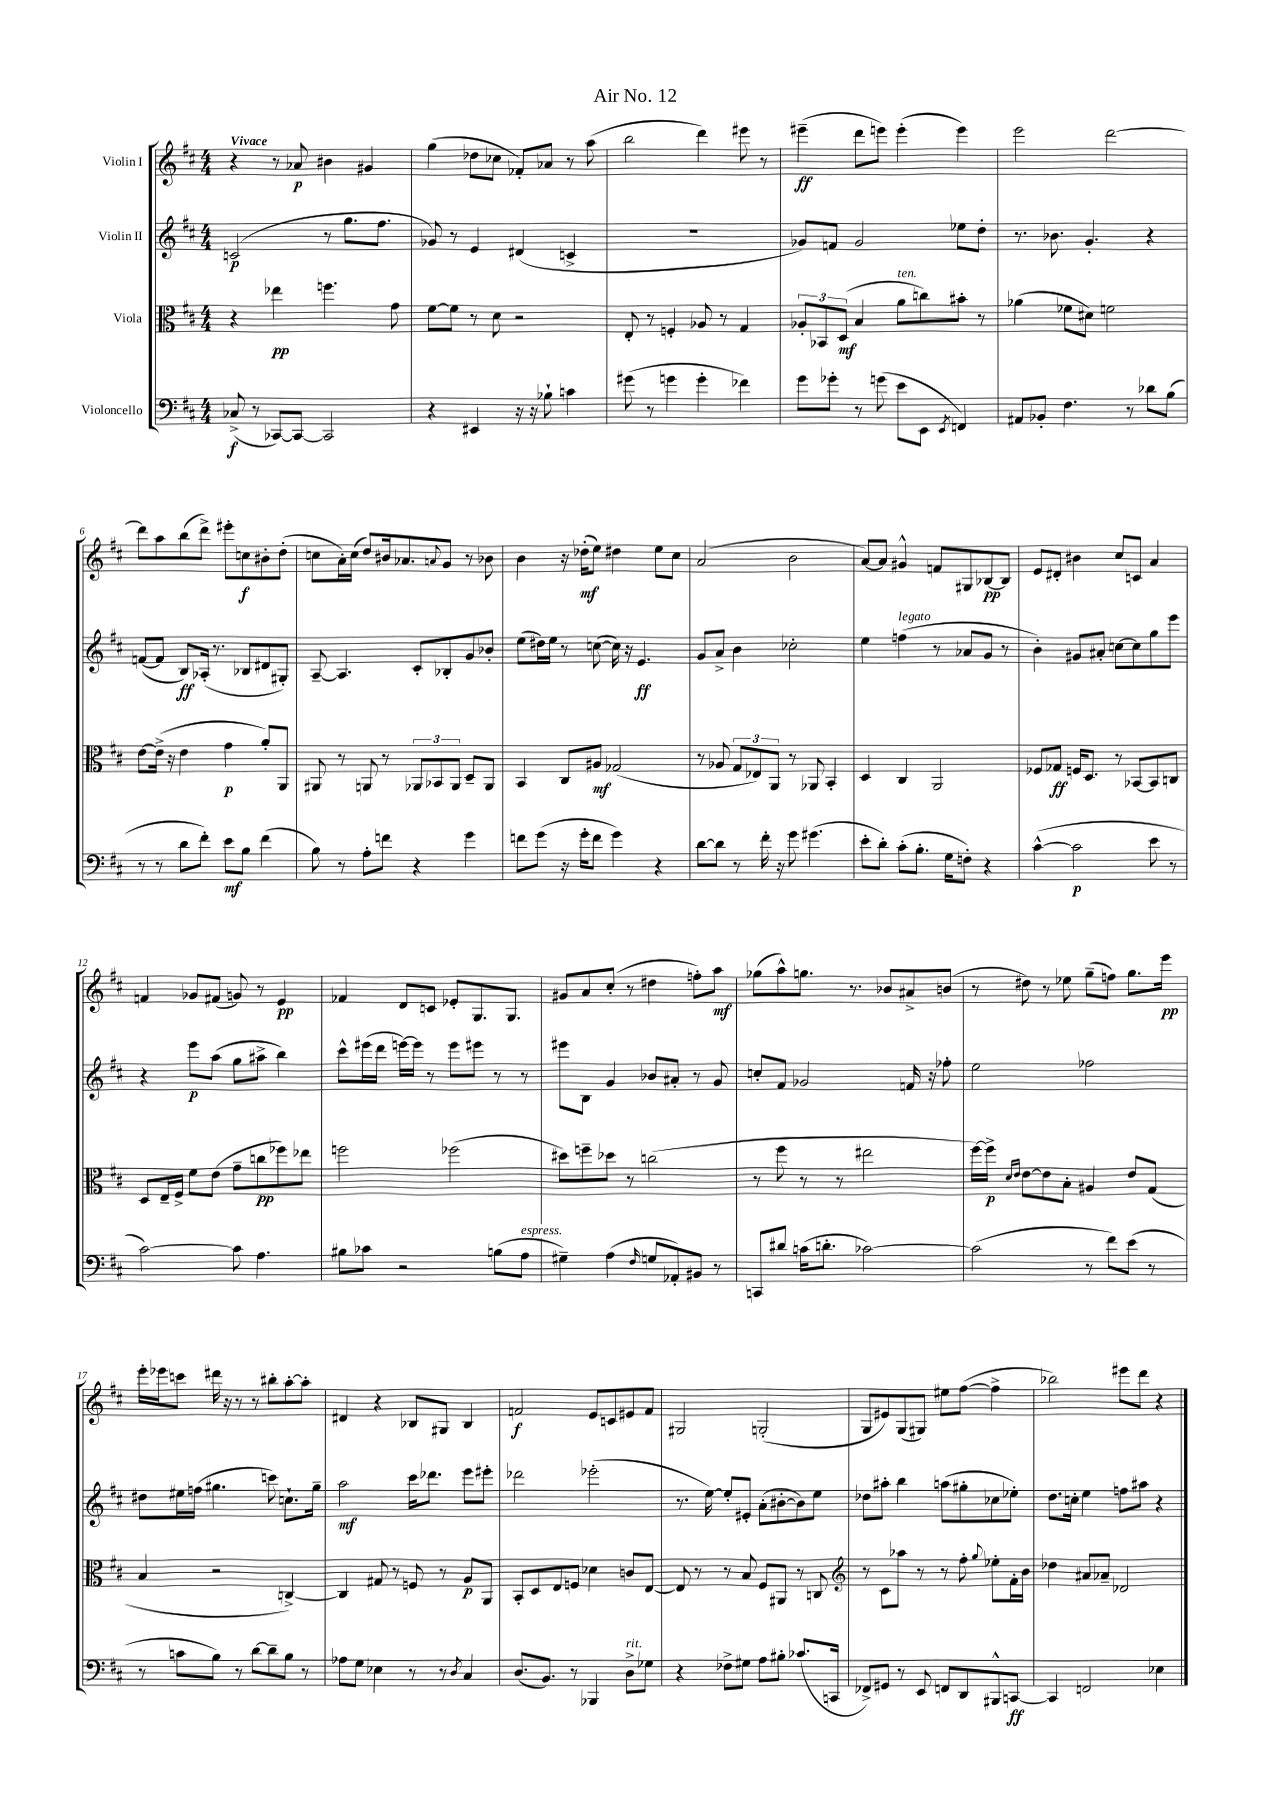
\header { title = "Air No. 12" }
<<
\new StaffGroup <<
\new Staff = "s0" \with { instrumentName = "Violin I" } {
    \clef treble \key d \major \numericTimeSignature \time 4/4 \tempo "Vivace"
    r4 r8 aes'8\p bis'4 gis'4 |
    g''4( des''8 ces''8 fes'8-.) aes'8 r8 a''8( |
    b''2 d'''4) eis'''8 r8 |
    eis'''4--\ff( d'''8 e'''8) e'''4-.( e'''4) |
    e'''2 d'''2~ |
    d'''8 a''8 b''8( d'''8->) eis'''8-. c''8\f bis'8-. d''8-.( |
    c''8 a'16-.) c''16( d''8) bis'16 aes'8. \appoggiatura { a'8 } g'8 r8 bes'8 |
    b'4 r16 des''16-.\mf( e''8) dis''4 e''8 cis''8 |
    a'2( b'2 |
    a'8~) a'8 gis'4-^ f'8 gis8 bes8~\pp bes8 |
    e'8 dis'8-. bis'4 cis''8 c'8 a'4 |
    f'4 ges'8 fis'8( g'8) r8 e'4\pp |
    fes'4 d'8 c'8 ees'8-. g8. g8. |
    gis'8 a'8 cis''8-.( r8 dis''4 f''8-.) a''8\mf |
    ges''8( a''8-^) g''8. r8. bes'8 ais'8-> b'8( |
    r8 dis''8) r8 ees''8 g''8--( f''8) g''8. e'''16\pp |
    e'''16-. ees'''16 c'''8 dis'''16 r16 r8 r8 bis''8-. a''8~-. a''8-. |
    dis'4 r4 bes8 gis8 bes4 |
    f'2\f e'8 c'8 eis'8 f'8 |
    gis2 g2-.( |
    g8 eis'8) g8( gis8) eis''8 fis''8~( fis''4-> |
    bes''2) eis'''8 d'''8 r4 \bar "|." |
}
\new Staff = "s1" \with { instrumentName = "Violin II" } {
    \clef treble \key d \major \numericTimeSignature \time 4/4
    c'2\p( r8 g''8. fis''8. |
    ges'8) r8 e'4 dis'4( c'4-> |
    R1 |
    ges'8) f'8 ges'2 ees''8 d''8-. |
    r8. bes'8. g'4.-. r4 |
    f'8~( f'8 b8\ff) aes16-.( r8. bes8 dis'8 gis8-.) |
    a8~-- a4. cis'8-. bes8-. g'8 bes'8-. |
    e''8( dis''16) e''16 r8 c''8~( c''16) r16 e'4.\ff |
    g'8 a'8-> b'4 ces''2-. |
    e''4 f''4^\markup { \italic "legato" }( r8 aes'8 g'8 r8 |
    b'4-.) gis'8 ais'8-. c''8~ c''8 g''8 e'''8 |
    r4 e'''8\p a''8( g''8 ais''8-> b''4) |
    cis'''8-^ eis'''16( d'''16 e'''16~) e'''16 r8 e'''8 eis'''8 r8 r8 |
    eis'''8 b8 g'4 bes'8 ais'8-. r8 g'8 |
    c''8-. fis'8 ges'2 f'16 r16 fes''8-. |
    e''2 fes''2 |
    dis''8 eis''16 f''16( gis''4. c'''8) c''8.-! gis''16-- |
    a''2\mf cis'''16 des'''8. e'''8 eis'''8-. |
    des'''2 ees'''2-.( |
    r8. e''16~) e''8-. eis'8-. a'8-.( bis'8~-. bis'8) e''8 |
    des''8 ais''8-. b''4 a''8( gis''8-. ces''8 ees''8-.) |
    d''8. c''16-. e''4 f''8 ais''8 r4 \bar "|." |
}
\new Staff = "s2" \with { instrumentName = "Viola" } {
    \clef alto \key d \major \numericTimeSignature \time 4/4
    r4 ees''4\pp f''4. g'8 |
    fis'8~ fis'8 r8 d'8 r2 |
    e8-. r8 f4-. aes8 r8 g4 |
    \tuplet 3/2 { aes8-. bes,8 d8\mf( } b4 a'8^\markup { \italic "ten." } c''8) bis'8-. r8 |
    aes'4( fes'8 dis'8) f'2 |
    e'8~ e'16->( r16 e'4 g'4\p a'8-.) a,8 |
    ais,8 r8 a,8 r8 \tuplet 3/2 { aes,8 bes,8 aes,8 } d8-- aes,8 |
    b,4 cis8 ais8\mf ges2( |
    r8 aes8 \tuplet 3/2 { g8 ees8) a,8 } r8 aes,8 b,4-. |
    d4 cis4 a,2 |
    fes8 ges8\ff f16 d8. r8 bes,8~ bes,8 c8 |
    d8 e16-- fis16-> fis'8 e'8( g'8-- c''8\pp fes''8) ees''8 |
    f''2 fes''2( |
    dis''8) f''8-- des''8 r8 c''2( |
    r8 fis''8 r8 r8 eis''2 |
    fis''16~) fis''16->\p \grace { d'16 e'16 } e'8~ e'8 b8-. ais4 e'8 g8( |
    b4 r2 c4~->) |
    c4 gis8 r8 f8 r8 a8\p a,8 |
    b,8-. d8 e8 f8 des'4 c'8 e8~ |
    e8 r8 r8 b8 fis8 ais,8 r8 c8 |
    \clef treble r8 cis'8 aes''8 r8 r8 fis''8-. \appoggiatura { g''8 } ees''8-. fis'16-. b'16 |
    des''4 ais'8 aes'8-- des'2 \bar "|." |
}
\new Staff = "s3" \with { instrumentName = "Violoncello" } {
    \clef bass \key d \major \numericTimeSignature \time 4/4
    ces8->\f( r8 ces,8~) ces,8~ ces,2 |
    r4 eis,4 r16 r16 bes8-! c'4 |
    gis'8( r8 g'4 g'4-. fes'4) |
    g'8 ges'8-. r8 g'8( e'8 e,8 \acciaccatura { e,8 } f,4) |
    ais,8 bes,8-. fis4. r8 des'8 b8( |
    r8 r8 d'8 fis'8-.) e'8\mf b8 fis'4( |
    b8) r8 a8-. f'8 r4 g'4 |
    f'8 g'8( r16 g'16-. f'8 g'4) r4 |
    d'8~ d'8 r8 fis'16-. r16 g'8 gis'4.( |
    e'8-. d'8-.) cis'8-.( b8.-. g16 f8-.) r4 |
    cis'4~-^( cis'2\p e'8 r8 |
    cis'2~) cis'8 a4. |
    bis8 ces'8 r2 b8( a8^\markup { \italic "espress." } |
    gis4--) a4( \grace { fis16 } g8 aes,8-.) bis,8 r8 |
    c,8 dis'8 c'16( d'8.-. ces'2~) |
    ces'2( r8 fis'8) e'8( r8 |
    r8 c'8 b8) r8 d'8~ d'8-- b8 r8 |
    aes8 g8 ees4 r8 r8 \acciaccatura { d8 } cis4 |
    d8.( b,8.) r8 bes,,4 d8->^\markup { \italic "rit." } ges8 |
    r4 fes8-> gis8 a8 bis8-. ces'8.( c,16 |
    fes,8->) gis,8 r8 e,8 f,8 d,8 bis,,8-^ c,8~\ff |
    c,4 f,2 ees4 \bar "|." |
}
>>
>>
